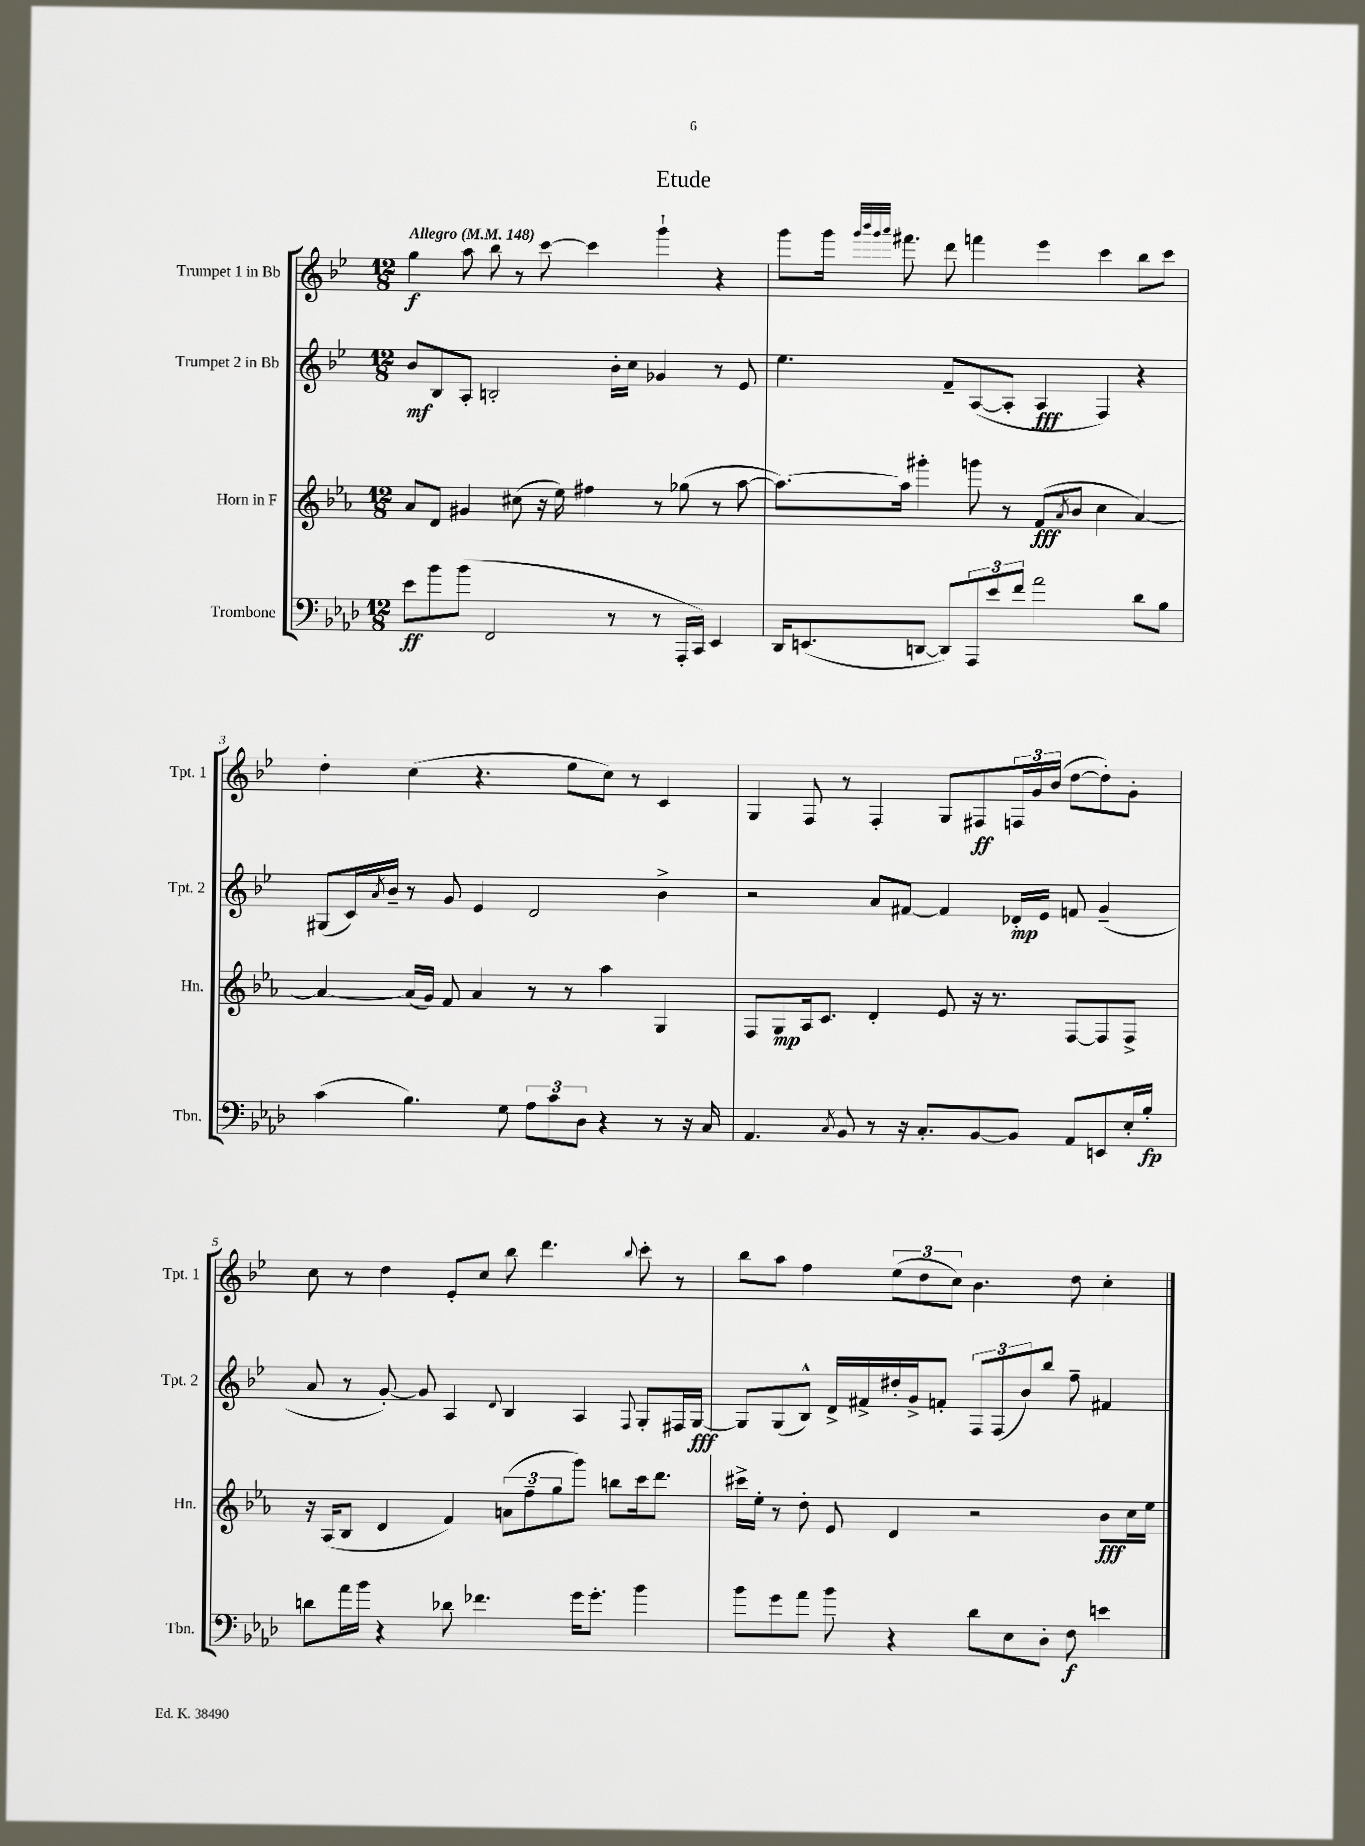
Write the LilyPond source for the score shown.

\header { title = "Etude" }
<<
\new StaffGroup <<
\new Staff = "s0" \with { instrumentName = "Trumpet 1 in Bb" shortInstrumentName = "Tpt. 1" } {
    \clef treble \key bes \major \numericTimeSignature \time 12/8 \tempo "Allegro" 4 = 148
    g''4\f a''8 bes''8 r8 c'''8~ c'''4 g'''4-! r4 |
    g'''8 g'''16 \grace { g'''32 bes'''32 g'''32 a'''32 } fis'''8. d'''8 f'''4 ees'''4 c'''4 bes''8 c'''8 |
    d''4-. c''4( r4. ees''8 c''8) r8 c'4 |
    g4 f8 r8 f4-. g8 fis8\ff \tuplet 3/2 { f16 g'16 bes'16( } d''8~ d''8-.) g'8-. |
    c''8 r8 d''4 ees'8-. c''8 bes''8 d'''4. \appoggiatura { bes''8 } c'''8-. r8 |
    bes''8 a''8 f''4 \tuplet 3/2 { ees''8( d''8 c''8) } bes'4. d''8 c''4-. \bar "|." |
}
\new Staff = "s1" \with { instrumentName = "Trumpet 2 in Bb" shortInstrumentName = "Tpt. 2" } {
    \clef treble \key bes \major \numericTimeSignature \time 12/8
    bes'8\mf bes8 a8-. b2-. bes'16-. c''16 ges'4 r8 ees'8 |
    ees''4. f'8-- a8~( a8-. a4\fff f4) r4 |
    gis8( c'16) \acciaccatura { a'8 } bes'16-- r8 g'8 ees'4 d'2 bes'4-> |
    r2 a'8 fis'8~ fis'4 des'16-.\mp ees'16 f'8 g'4--( |
    a'8 r8 g'8~-.) g'8 a4 \appoggiatura { d'8 } bes4 a4 \appoggiatura { f8 } g8-. fis16 g16~\fff |
    g8 g8( bes8-^) d'16-> fis'16-> dis''16-. g'16-> f'8-. \tuplet 3/2 { f8 f8( bes'8) } bes''8 f''8-- fis'4 \bar "|." |
}
\new Staff = "s2" \with { instrumentName = "Horn in F" shortInstrumentName = "Hn." } {
    \clef treble \key ees \major \numericTimeSignature \time 12/8
    aes'8 d'8 gis'4 cis''8( r16 ees''16) fis''4 r8 ges''8( r8 aes''8~ |
    aes''8.~) aes''16 gis'''4-. g'''8 r8 f'8\fff( \acciaccatura { aes'8 } bes'8 c''4 aes'4~) |
    aes'4~ aes'16( g'16) f'8 aes'4 r8 r8 aes''4 g4 |
    f8 g8\mp aes16 c'8. d'4-. ees'8 r16 r8. f8~ f8 f8-> |
    r16 aes16( bes8 d'4 f'4) \tuplet 3/2 { a'8( f''8-- g''8 } g'''8) b''8 c'''16 d'''8. |
    cis'''16-> ees''16-. r8 d''8-. ees'8 d'4 r2 bes'8\fff c''16 ees''16 \bar "|." |
}
\new Staff = "s3" \with { instrumentName = "Trombone" shortInstrumentName = "Tbn." } {
    \clef bass \key aes \major \numericTimeSignature \time 12/8
    ees'8\ff bes'8 bes'8( f,2 r8 r8 aes,,16-. c,16) ees,4 |
    des,16 e,8.( d,8~ d,8) \tuplet 3/2 { aes,,8 ees'8 f'8 } aes'2 des'8 bes8 |
    c'4( bes4.) g8 \tuplet 3/2 { aes8 c'8 des8 } r4 r8 r16 c16 |
    aes,4. \acciaccatura { c8 } bes,8 r8 r16 c8.-. bes,8~ bes,8 aes,8 e,8 ees16-. bes16-.\fp |
    d'8 aes'16 bes'16 r4 des'8 fes'4. g'16 g'8.-. bes'4 |
    bes'8 g'8 aes'8 bes'8 r4 des'8 ees8 des8-. f8\f e'4 \bar "|." |
}
>>
>>
